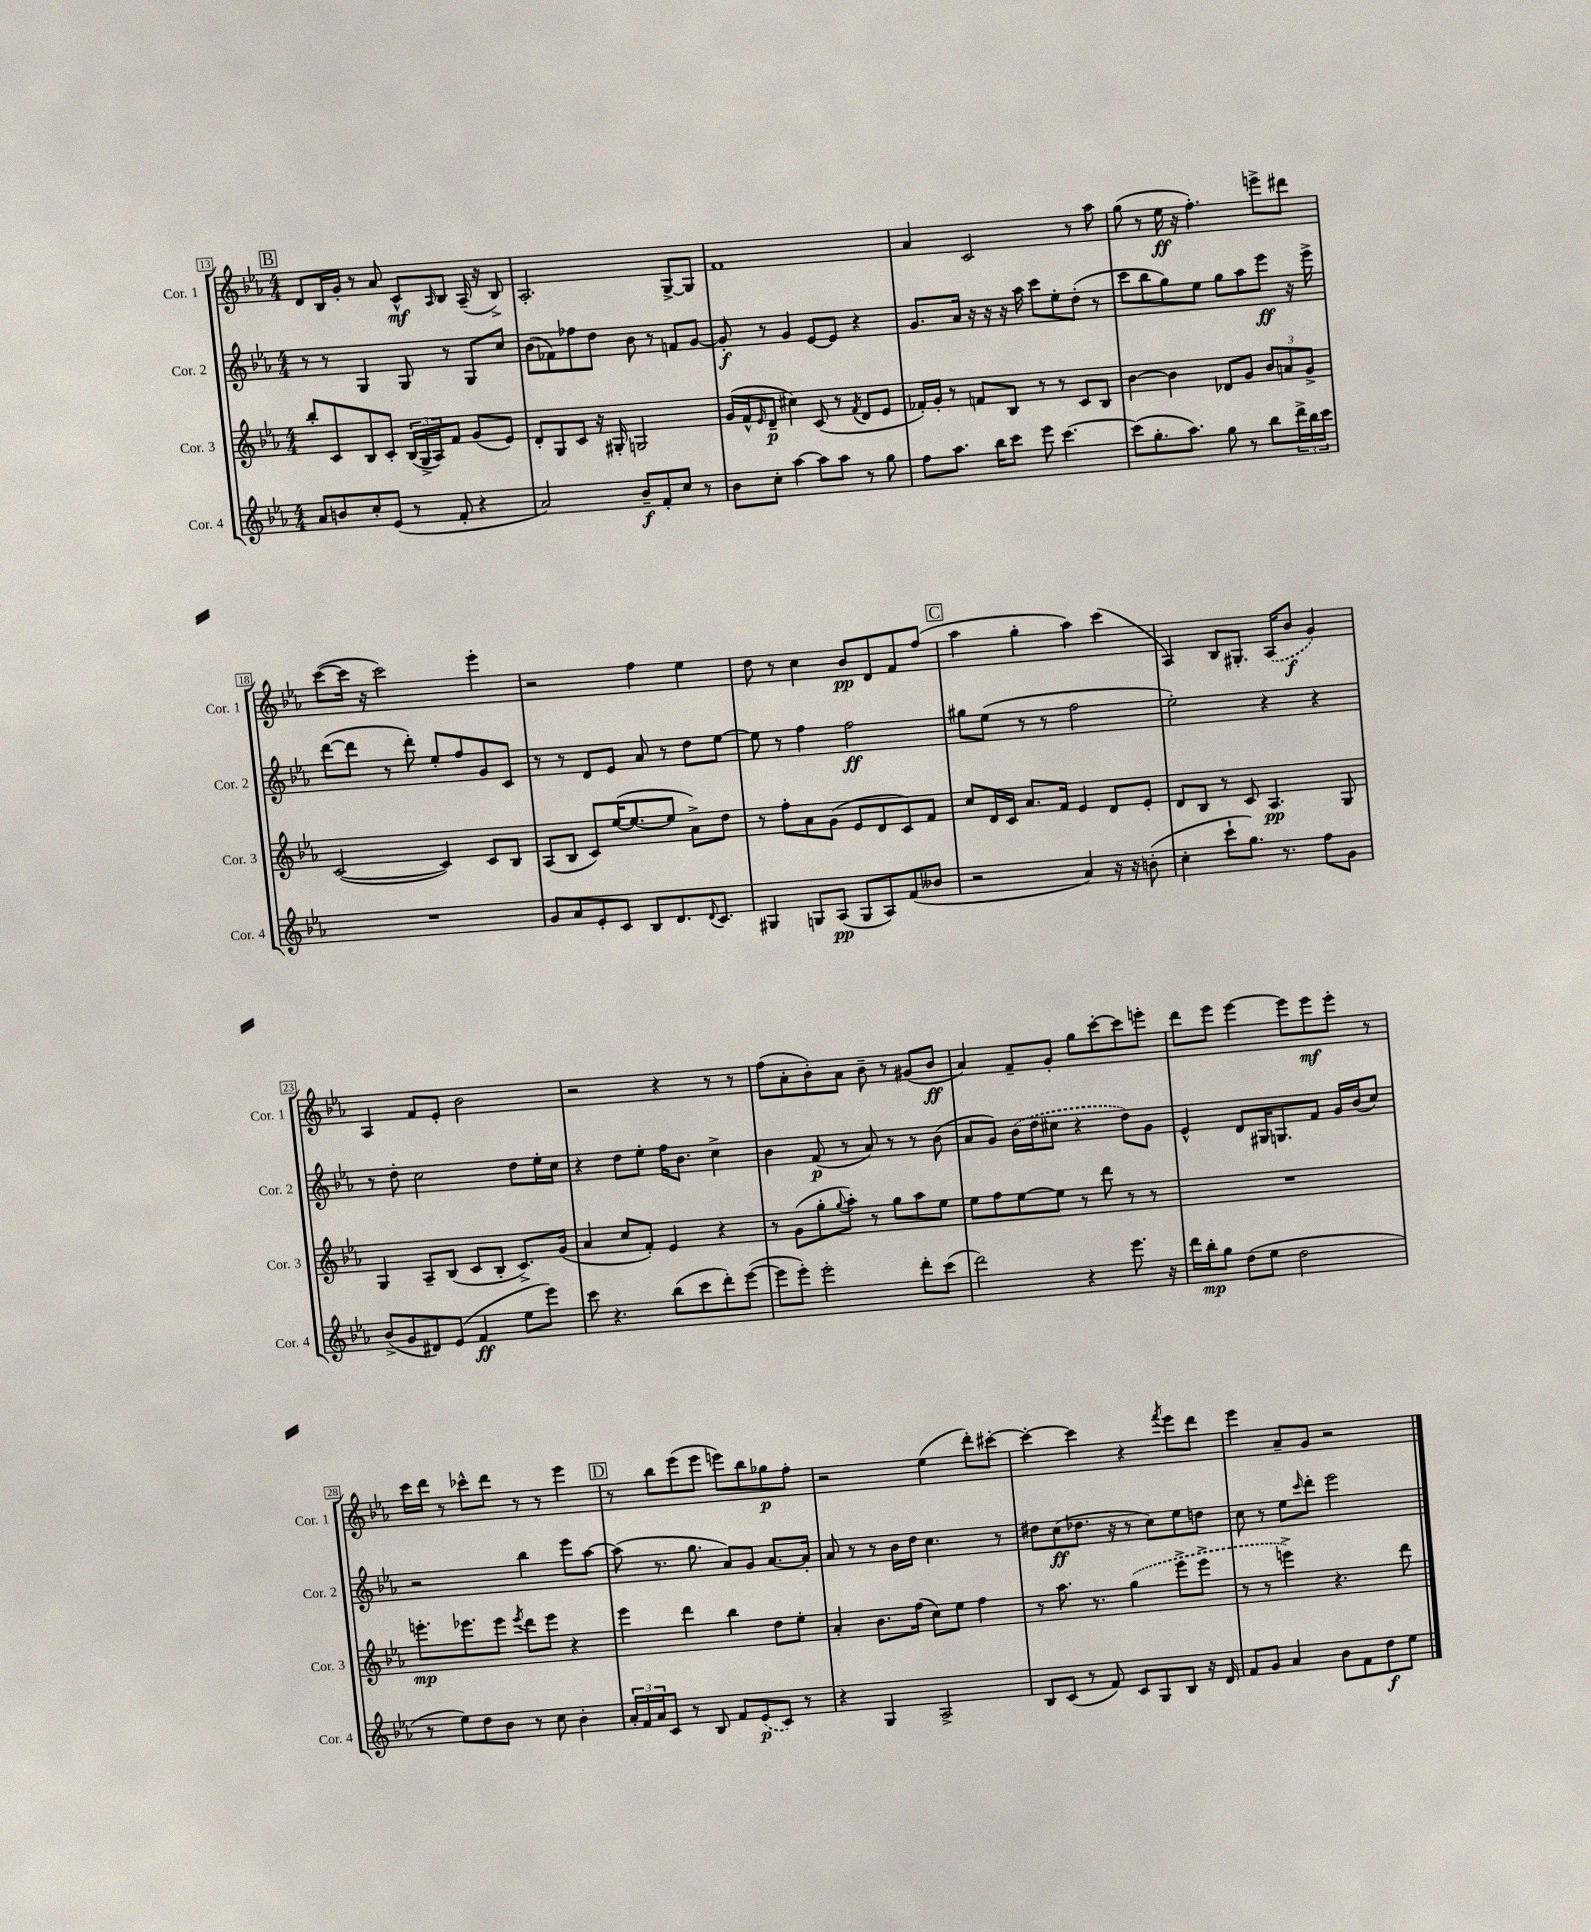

**kern	**kern	**kern	**kern
*staff4	*staff3	*staff2	*staff1
*clefG2	*clefG2	*clefG2	*clefG2
*k[b-e-a-]	*k[b-e-a-]	*k[b-e-a-]	*k[b-e-a-]
*M4/4	*M4/4	*M4/4	*M4/4
8a-/L	8bb-'/L	8r	8d/L
8b/	8c/	8r	16B-/L
.	.	.	16g'/JJ
8cc'/	8B-/	4G/	8r
(8e-/J	8c'/J	.	8a-/
8r	(24B-/LL	8G/	8c^^/L
.	24G^/	.	.
.	24A-/J)	.	.
.	.	.	16qqA-/
8f'/	8f/J	8r	8B-/J
4r	(8g/L	8G/L	(16A-~/
.	.	.	16r
.	8e-/J)	8cc/J	8B-^/)
=	=	=	=
2a-/)	8d'/L	(8b-\L	2.A-'/
.	8G/	8f-\)	.
.	8c/J	8ff-\	.
.	16r	8dd\J	.
.	16G#'/	.	.
8b-~/L	2G/	8b-\	.
8f'/	.	8r	.
8cc/J	.	8f/L	[8G^/L
8r	.	[8g/J	8G/]J
=	=	=	=
8b-\L	(16g/LL	8g'/]	1f
.	16f^^/J	.	.
.	16qqe-/	.	.
8cc'\J	8d~/J	8r	.
[4aa-\	4cc#\)	4g/	.
8aa-\]L	(8c/	[8e-/L	.
8aa-\J	8r	8e-/]J	.
.	8qf/	.	.
8r	8d/L	4r	.
8gg\	8e-/J	.	.
=	=	=	=
8ff\L	16f-'/LL)	8.g/L	4a-/
.	16g'/JJ	.	.
8.aa-\J	8r	.	.
.	.	16a-/Jk	.
.	8f/L	16r	2c/
16bb-\LK	.	16r	.
8ccc\J	8B-/J	16r	.
.	.	16aa-\	.
8eee-\	8r	8ccc\L	.
[4.ccc\	8r	8ee-'\	.
.	8c/L	(8dd'\J	8r
.	8B-/J	8r	8aa-\
=	=	=	=
(8ccc\]L	[4b-\	8ccc\L	(8gg\
8.gg'\	.	8bb-\	8r
.	4b-\]	8gg\)	16ee-\
8.aa-\J)	.	.	16r
.	.	8ee-\J	4.ff'\)
8gg\	8d-/L	8gg\L	.
8r	8g/J	8aa-\	.
8bb-\L	12b-/L	8eee-\J	8eee^\L
.	12a/	.	.
24ddd^\L	.	16r	8ddd#\J
24bb-\	12g^/J	.	.
.	.	16eee-^\	.
24ccc\JJ	.	.	.
=	=	=	=
1r	([2c/	([8ddd\L	([8ccc\L
.	.	8ddd\]J	16ccc\]Jk
.	.	.	16r
.	.	8r	2ccc\)
.	.	8ddd'\)	.
.	4c/])	8ee-'/L	.
.	.	8ff/	.
.	8c/L	8g/	4eee-'\
.	8B-/J	8c/J	.
=	=	=	=
8g/L	(8A-/L	8r	2r
8a-/	8B-/J	8r	.
8e-'/	8c/L)	8d/L	.
8c/J	([16ee-/K	8e-/J	.
.	8.ee-/_	.	.
8B-/L	.	8a-/	4ff\
8.d/	8ee-/]J	8r	.
.	8a-^\L)	8dd\L	4ee-\
8qqd/	.	.	.
8.c/J	.	.	.
.	8dd\J	[8ee-\J	.
=	=	=	=
4G#/	8r	8ee-\]	8dd\
.	8ff'\L	8r	8r
8G/L	8a-\	4ff\	4cc\
(8A-/J	(8g\J	.	.
8G/L	8e-/L	2ff\	8b-/L
8A-/)	8d/	.	8d/
(8f/	8c/)	.	8f/
8b--/J	8f/J	.	(8ff/J
=	=	=	=
2r	8cc/L	8gg#\L	4aa-\
.	16d/L	(8ee-\J	.
.	16c/JJ	.	.
.	8.a-/L	8r	4gg'\
.	.	8r	.
.	16f/Jk	.	.
4a-/)	4e-/	2ff\	4aa-\)
16r	8d/L	.	(4ccc\
16r	.	.	.
(8b'\	8e-'/J	.	.
=	=	=	=
4cc'\	8d/L	2ee-'\)	4A-/)
.	8B-/J	.	.
8ccc`\L	8r	.	8B-/L
8.gg\J)	8c/	.	8.G#'/J
.	4.A-/	4r	.
8.r	.	.	(16A-/LK
.	.	.	8b-/J
8ff\L	.	4r	4g/)
8g\J	8G/	.	.
=	=	=	=
(8b-^/L	4G/	8r	4A-/
8g/	.	8dd'\	.
8d#/)	8A-~/L	2cc\	8f/L
(8e-/J	(8B-/J	.	8e-'/J
4f/	8c/L	.	2b-\
.	8B-'/J	.	.
8ee-\L	8.c^/L)	8dd\L	.
8eee-\J)	.	16ee-'\L	.
.	(16g/Jk	16cc\JJ	.
=	=	=	=
8ccc\	4a-/	4r	2r
4.r	.	.	.
.	8cc/L	8dd\L	.
.	8f'/J)	8ee-'\J	.
(8bb-\L	4e-/	16ff\LK	4r
.	.	8.b-\J	.
8ccc\	.	.	.
8ddd'\)	4r	4cc^\	8r
([8eee-\J	.	.	8r
=	=	=	=
8eee-\]L	8r	4b-\	(8ff\L
8eee-'\J)	(8g\L	.	8a-'\
2eee-'\	8gg'\	(8f/	8b-'\)
.	8qqgg/	.	.
.	8aa-'\J)	8r	8a-\J
.	8r	8a-/)	8b-~\
.	8gg\L	8r	8r
8ddd'\L	8aa-\	8r	(8g#/L
(8ccc\J	8ee-\J	(8b-\	8b-/J
=	=	=	=
2ddd\)	8ee-\L	8a-/L	4a-/)
.	8ff\	8g/J)	.
.	[8ee-\	(16b-\LL	8f~/L
.	.	16dd\J	.
.	8ee-\]J	8cc#\J	8g'/J
4r	8r	4r	8gg\L
.	8ddd\	.	[8ccc'\
8.eee-\	8r	8dd\L)	8ccc\]
.	8r	8g\J	8eee'\J
16r	.	.	.
=	=	=	=
16ddd\LL	1r	4e-^^/	8ddd\L
16bb-'\J	.	.	.
8gg\J	.	.	8eee-\J
(8dd\L	.	8d/L	[4eee-\
8ee-\J	.	16G#/K	.
.	.	8.G/	.
2dd\	.	.	8eee-\]L
.	.	8f/J	8eee-\
.	.	16g/LL	8eee-'\J
.	.	(16b-/J	.
.	.	8cc/J)	8r
=	=	=	=
8r	8.eee'\L	2r	16ccc\LL
.	.	.	16ddd\JJ
8ee-\L)	.	.	8r
.	8.eee-\	.	.
8dd\	.	.	8ccc-^^\L
8b-\J	8eee-\J	.	8ddd\J
.	8qeee-/	.	.
8r	8ddd\L	4bb-\	8r
8cc\	8eee-\J	.	8r
4b-'\	4r	8eee-\L	4eee-\
.	.	[8aa-\J	.
=	=	=	=
24a-'/LL	4eee-\	(8aa-\]	8r
24f/	.	.	.
24a-/J	.	.	.
8c/J	.	8.r	8bb-\L
8r	4ddd\	.	(8eee-\
.	.	8.gg\	.
8B-/	.	.	8eee-\J
8f/L	4bb-\	8a-/L)	8eee\L)
(8e-/	.	8g/J	8bb-\
8c/J)	8dd\L	[8.a-/L	8gg-\
8r	8ee-'\J	.	8ff'\J
.	.	16a-'/]Jk	.
=	=	=	=
4r	4a-'/	8a-/	2r
.	.	8r	.
4G/	8.b-\L	8r	.
.	.	16b-\LL	.
.	(16ff\Jk	16dd\JJ	.
2A-^/	8cc\L)	4.cc\	(4ee-\
.	8ee-\J	.	.
.	4ff\	.	8ddd'\L)
.	.	8r	[8ccc#'\J
=	=	=	=
8B-/L	8r	8dd#\L	4ccc#'\_
(8c/J	8.aa-\	(8cc\	.
8r	.	8.dd-\J	4ccc#\]
.	8.r	.	.
8f/)	.	.	.
.	.	16r	.
8c/L	(4gg\	8r	4r
8G/	.	8cc\L)	.
.	.	.	8qfff/
8B-/J	8eee-^\L	8ee-\	8eee-\L
16r	8eee-^\J	8dd\J	8ddd\J
16d/	.	.	.
=	=	=	=
8f/L	8r	8cc\	4eee-\
8g/J	8r	8r	.
4a-/	4eee^\)	8ee-\L	8a-~/L
.	.	16qqccc/	.
.	.	8ddd'\J	8g/J
8b-\L	4.r	2eee-\	2r
8f\	.	.	.
8dd\	.	.	.
8ee-\J	8ddd\	.	.
==	==	==	==
*-	*-	*-	*-
